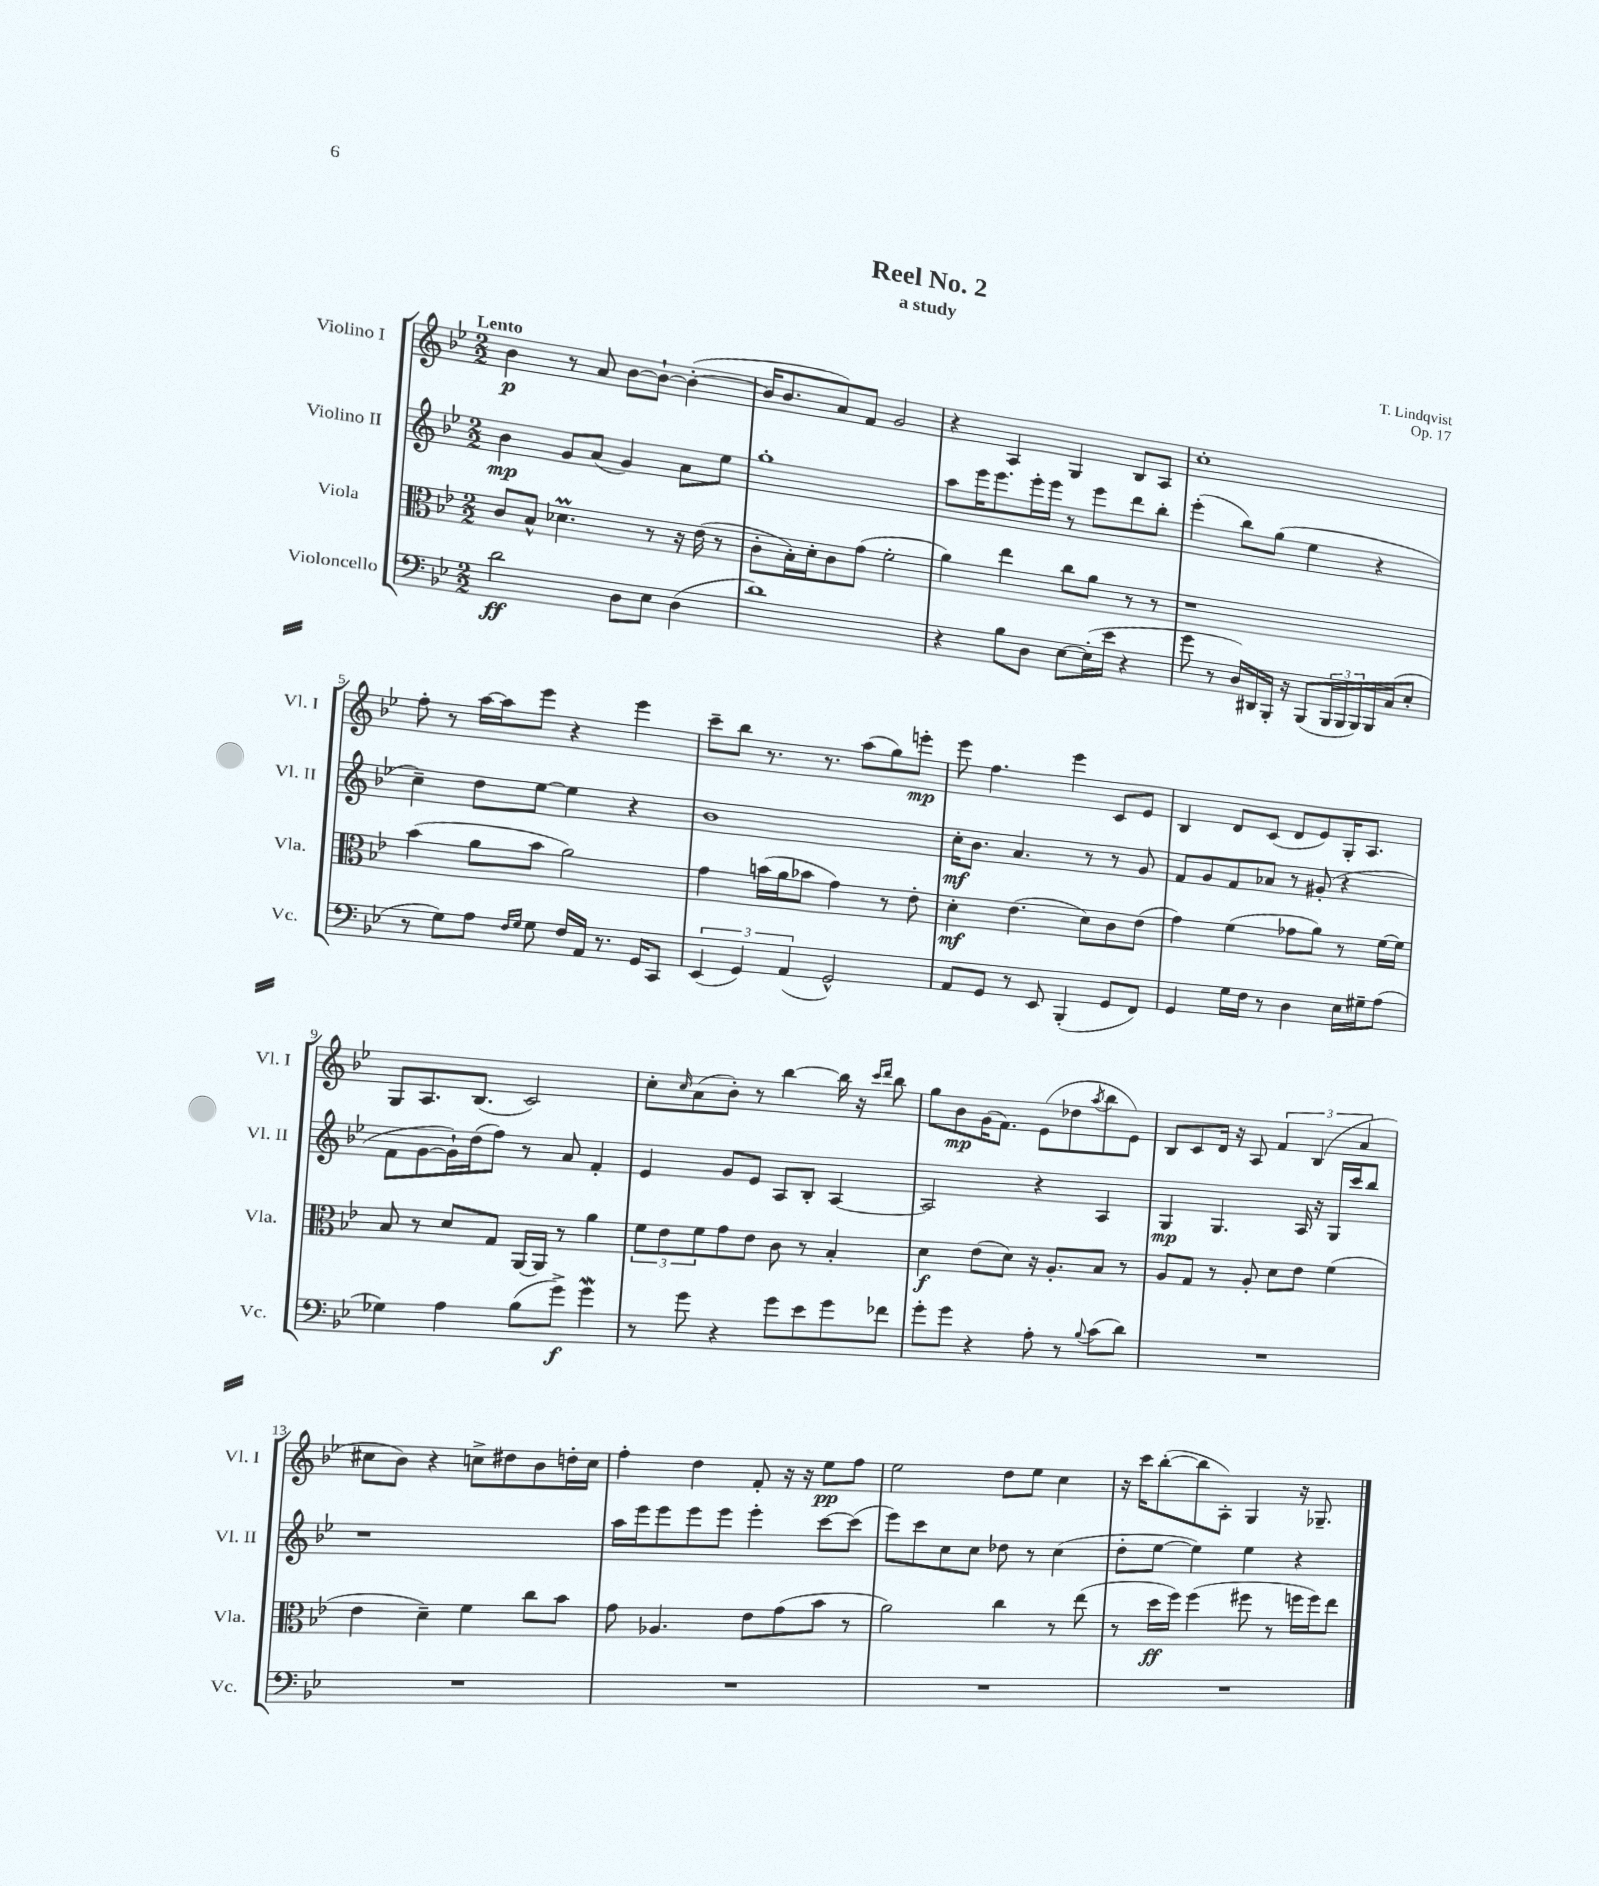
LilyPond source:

\header { title = "Reel No. 2" composer = "T. Lindqvist" subtitle = "a study" opus = "Op. 17" }
<<
\new StaffGroup <<
\new Staff = "s0" \with { instrumentName = "Violino I" shortInstrumentName = "Vl. I" } {
    \clef treble \key bes \major \numericTimeSignature \time 2/2 \tempo "Lento"
    bes'4\p r8 a'8 bes'8~ bes'8~-! bes'4~-.( |
    bes'16 bes'8. a'8) f'8 g'2 |
    r4 a4 g4 bes8 a8 |
    c''1-. |
    f''8-. r8 a''16~ a''16 ees'''8 r4 ees'''4 |
    c'''8-- bes''8 r8. r8. a''8( g''8) e'''8-.\mp |
    ees'''8 f''4. ees'''4 c'8 ees'8 |
    bes4 d'8 c'8( d'8 ees'8) g16-. a8. |
    g8 a8. bes8.( c'2) |
    c''8-. \grace { c''16 } a'8( bes'8-.) r8 bes''4~ bes''16 r16 \grace { c'''16 d'''16 } bes''8 |
    g''8 bes'8\mp g'16( f'8.) ees'8( des''8 \acciaccatura { a''8 } bes''8 ees'8) |
    bes8 c'8 d'16 r16 a8 \tuplet 3/2 { f'4 bes4( a'4 } |
    cis''8 bes'8) r4 c''8-> dis''8 bes'8 d''16-. c''16 |
    f''4-. d''4 f'8-. r16 r16 ees''8\pp f''8 |
    ees''2 d''8 ees''8 c''4 |
    r16 c'''16 bes''8~-.( bes''8 a8-.) g4 r16 ges8.-- \bar "|." |
}
\new Staff = "s1" \with { instrumentName = "Violino II" shortInstrumentName = "Vl. II" } {
    \clef treble \key bes \major \numericTimeSignature \time 2/2
    bes'4\mp g'8 a'8( g'4) a'8 ees''8 |
    g''1-. |
    a''8 ees'''16 ees'''8. ees'''16-. ees'''16 r8 ees'''8 d'''8 bes''8-. |
    ees'''4-.( bes''8) g''8( ees''4 r4 |
    c''4--) d''8 ees''8~ ees''4 r4 |
    bes'1 |
    c''16-.\mf bes'8. a'4. r8 r8 g'8 |
    f'8 g'8 f'8 aes'8 r8 gis'8-.( r4 |
    f'8 g'8~ g'16-!) d''16( f''8) r8 a'8 f'4-. |
    ees'4 g'8 ees'8 a8 bes8-. a4~ |
    a2 r4 a4 |
    g4\mp g4. a16 r16 g16 c'''16 bes''8 |
    r1 |
    a''16 ees'''16 ees'''8 ees'''8 ees'''8 ees'''4-. c'''8~ c'''8( |
    ees'''8) c'''8 c''8 c''8 des''8 r8 c''4( |
    d''8-. ees''8~ ees''4) ees''4 r4 \bar "|." |
}
\new Staff = "s2" \with { instrumentName = "Viola" shortInstrumentName = "Vla." } {
    \clef alto \key bes \major \numericTimeSignature \time 2/2
    c'8 bes8-^ des'4.\prall r8 r16 ees'16( r8 |
    c'8-. bes16-.) d'16-. c'8 g'8( f'2-. |
    a'4) ees''4 c''8 a'8 r8 r8 |
    r1 |
    bes'4( a'8 bes'8 a'2) |
    g'4 b'16( a'16 bes'8 g'4) r8 ees'8-. |
    d'4-.\mf ees'4.( d'8) c'8 ees'8( |
    g'4) f'4( ges'8 a'8) r8 f'16~ f'16 |
    bes8 r8 d'8 g8 a,16~ a,16 r8 a'4 |
    \tuplet 3/2 { f'8 ees'8 f'8 } g'8 ees'8 c'8 r8 bes4-. |
    d'4\f ees'8( d'8) r16 a8.-. bes8 r8 |
    a8 g8 r8 a8-. d'8 ees'8 f'4( |
    ees'4 d'4--) f'4 c''8 bes'8 |
    g'8 aes4. ees'8 g'8( bes'8 r8 |
    a'2) c''4 r8 ees''8( |
    r8 d''16\ff f''16) f''4( fis''8 r8 f''16 f''16) ees''8 \bar "|." |
}
\new Staff = "s3" \with { instrumentName = "Violoncello" shortInstrumentName = "Vc." } {
    \clef bass \key bes \major \numericTimeSignature \time 2/2
    d'2\ff d8 ees8 d4( |
    d'1) |
    r4 bes8 d8 ees8~ ees16-.( ees'16 r4 |
    g'8 r8 d16) dis,16 bes,,16-. r16 bes,,8( \tuplet 3/2 { bes,,16 bes,,16 bes,,16) } bes,,16 c16( ees8-. |
    r8 g8) a8 \grace { f16 g16 } g8 f16 a,16 r8. g,16 c,8 |
    \tuplet 3/2 { ees,4( g,4) a,4( } g,2-^) |
    a,8 g,8 r8 ees,8 bes,,4-.( g,8 f,8) |
    g,4 g16 f16 r8 d4 ees16 gis16-- a8( |
    ges4) a4 bes8( g'8->\f) g'4\mordent |
    r8 g'8 r4 g'8 ees'8 g'8 fes'8 |
    g'8-. g'8 r4 a8-. r8 \appoggiatura { bes8 } c'8( d'8) |
    R1 |
    R1 |
    R1 |
    R1 |
    R1 \bar "|." |
}
>>
>>
